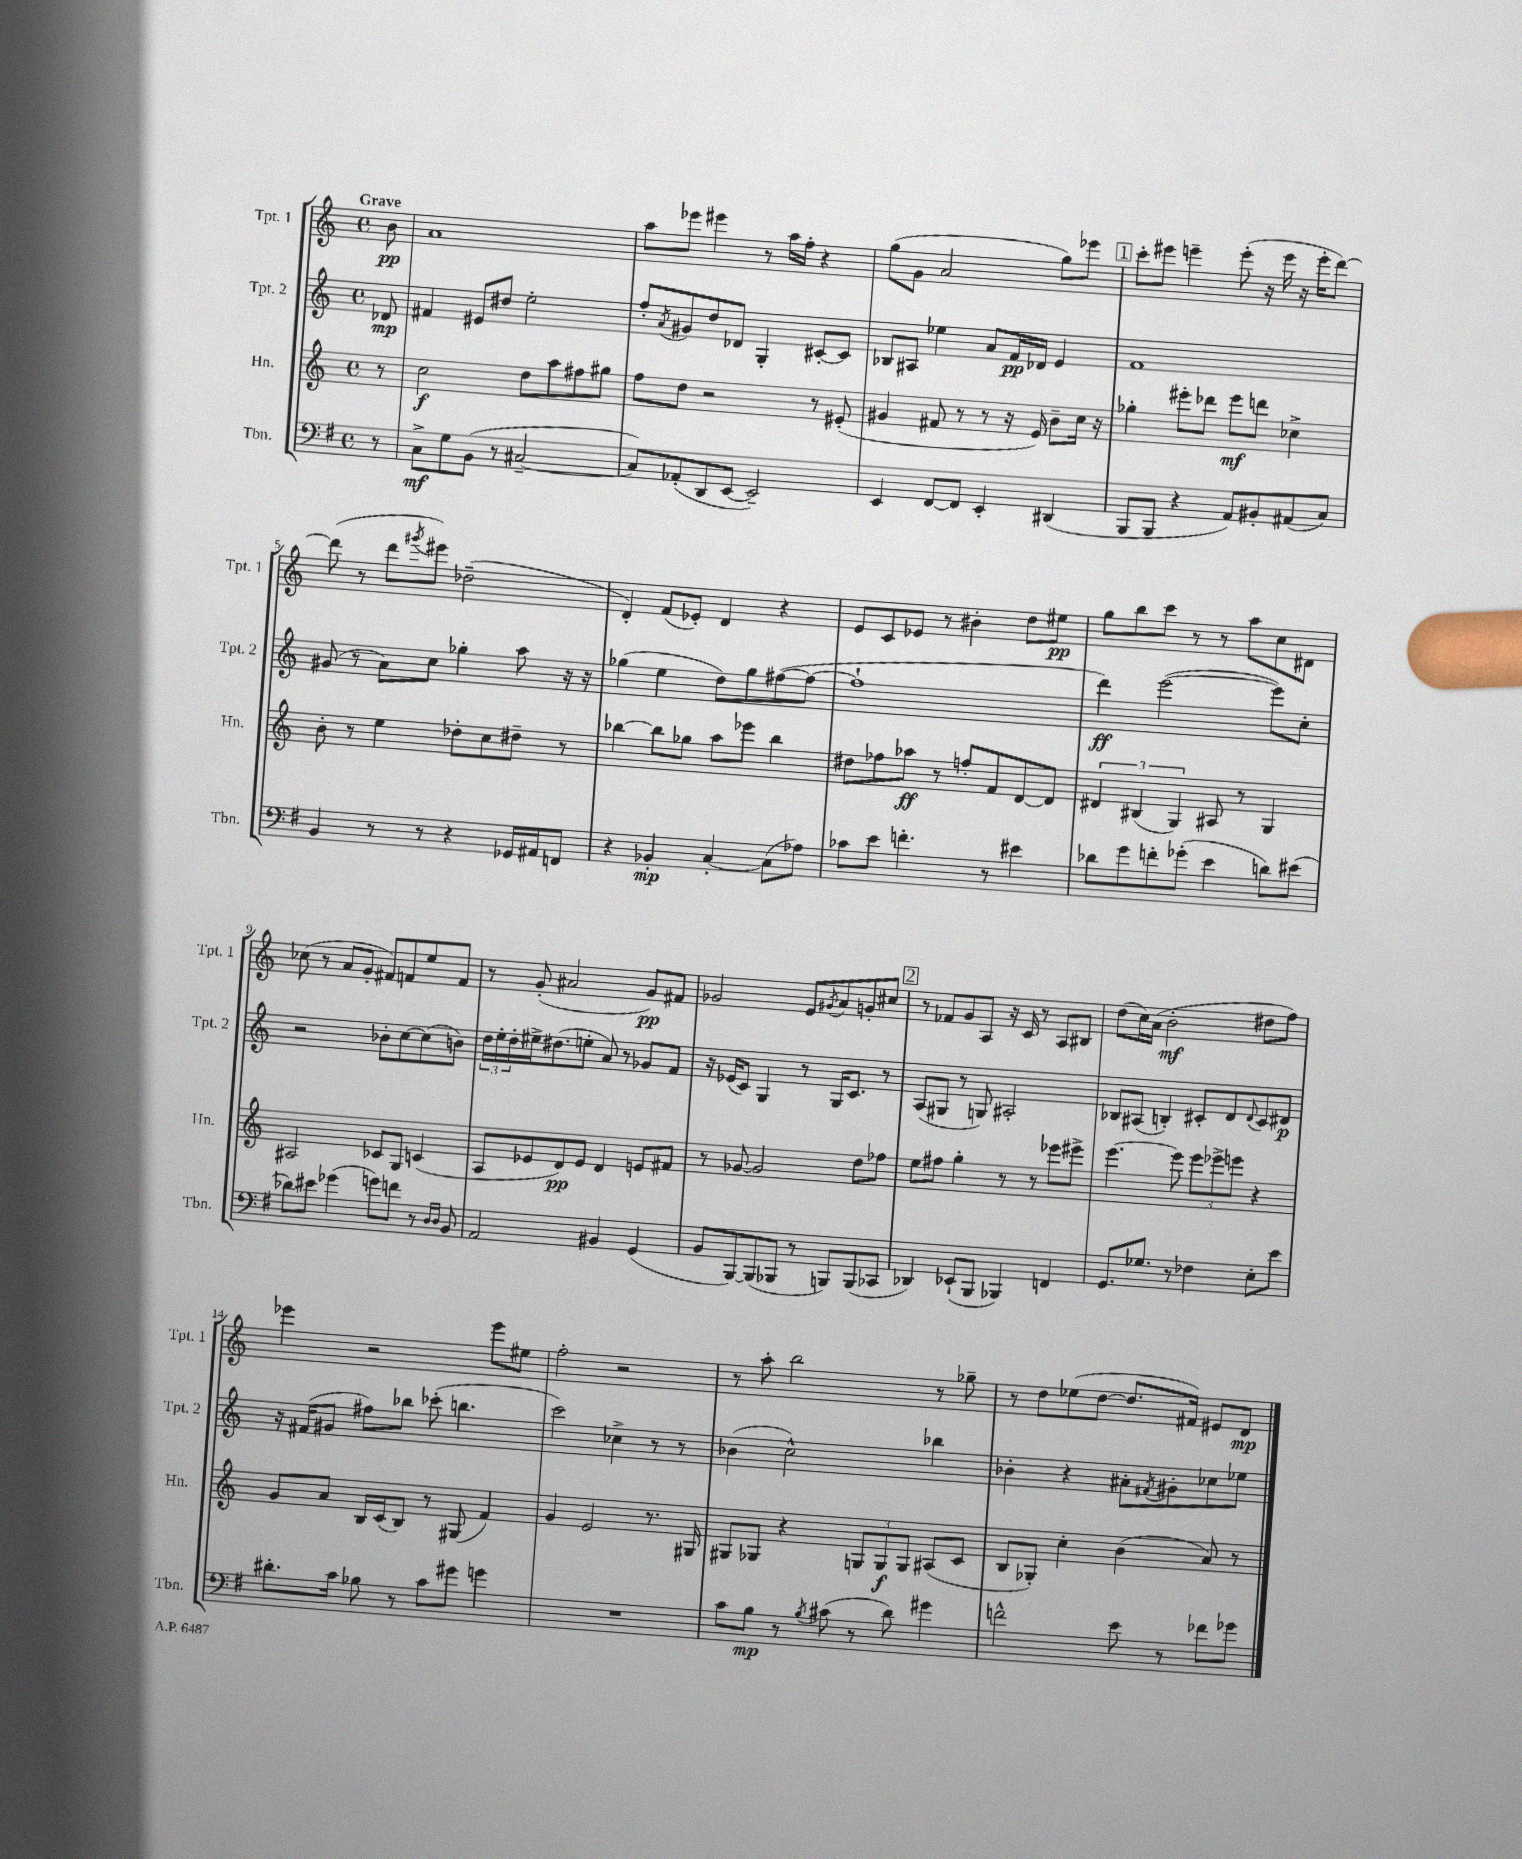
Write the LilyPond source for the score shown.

<<
\new StaffGroup <<
\new Staff = "s0" \with { instrumentName = "Tpt. 1" shortInstrumentName = "Tpt. 1" } {
    \clef treble \key c \major \defaultTimeSignature \time 4/4 \partial 8 \tempo "Grave"
    b'8\pp |
    a'1 |
    a''8 ees'''8 eis'''4 r8 a''16 f''16-. r4 |
    g''8( g'8 a'2 g''8) ees'''8 |
    \mark \markup { \box "1" } c'''8-. eis'''8 e'''4-- e'''8-.( r16 e'''16 r16 e'''16-. d'''8~) |
    d'''8( r8 d'''8 \acciaccatura { gis'''8 } eis'''8) des''2--( |
    d'4-.) f'8( ees'8-.) d'4 r4 |
    e'8 c'8 ees'8 r8 bis'4-. d''8 eis''8\pp |
    g''8 b''8 c'''8 r8 r8 a''8 c''8 dis'8 |
    ces''8( r8 a'8 g'8-. fis'8) f'8 e''8 f'8 |
    r8 g'8-.( ais'2 g'8\pp) fis'8 |
    ges'2 e'8 \acciaccatura { gis'8 } a'8 g'8-. cis''8 |
    \mark \markup { \box "2" } r8 fes'8 g'8 a8 r16 c'16 r8 a8 bis8 |
    d''8( c''16) a'16( b'2-.\mf dis''8 f''8) |
    ees'''4 r2 ees'''8 eis''8 |
    f''2-. r2 |
    r8 a''8-. b''2 r8 ges''8-- |
    r8 d''8 ees''8( d''8~ d''8. fis'16) eis'8 d'8\mp \bar "|." |
}
\new Staff = "s1" \with { instrumentName = "Tpt. 2" shortInstrumentName = "Tpt. 2" } {
    \clef treble \key c \major \defaultTimeSignature \time 4/4 \partial 8
    des'8\mp |
    fis'4 eis'8 dis''8 e''2-. |
    f''8-. \acciaccatura { a'8 } gis'8 d''8 des'8 g4-. cis'8~-. cis'8 |
    bes8 ais8 ees''4 a'8 f'16\pp des'16 e'4 |
    \mark \markup { \box "1" } f'1 |
    gis'8( r8 a'8) c''8 ges''4-. a''8 r16 r16 |
    ges''4( e''4 d''8) ges''8 fis''8~( fis''8~ |
    fis''1-! |
    d'''4\ff) e'''2~( e'''8) c''8-. |
    r2 bes'8-. c''8~ c''8( b'8) |
    \tuplet 3/2 { d''16 e''16-. d''16-. } eis''16-> dis''8.( e''8-. a'8) r8 ges'8 f'8 |
    r16 ees'16( c'8) g4 r8 g16 c'8. r8 |
    \mark \markup { \box "2" } a8( gis8 r8 g8) ais2-. |
    bes8 ais8( b4-.) cis'8-. d'8 \appoggiatura { d'8 } cis'8 dis'8\p |
    r16 fis'16( gis'8 fis''8) bes''8 ces'''8-.( b''4. |
    c'''2) ces''4-> r8 r8 |
    bes'4( c''2-^) bes''4 |
    bes'4-. r4 ais'8-. \acciaccatura { fis'8 } gis'8-. ces''8 ees''8 \bar "|." |
}
\new Staff = "s2" \with { instrumentName = "Hn." shortInstrumentName = "Hn." } {
    \clef treble \key c \major \defaultTimeSignature \time 4/4 \partial 8
    r8 |
    c''2\f d''8 a''8 fis''8 gis''8 |
    f''8 d''8 r2 r8 eis'8-.( |
    gis'4 fis'8 r8 r8 r16 e'16) b'8-- c''16 r16 |
    \mark \markup { \box "1" } ges''4-. eis'''8-. des'''8 eis'''8\mf d'''8 ces''4-> |
    b'8-. r8 e''4 des''8-. c''8 dis''8-- r8 |
    bes''4~ bes''8 ges''8 a''8 ees'''8 bes''4 |
    dis''8 fes''8 aes''8\ff r8 f''8-. f'8 d'8~ d'8 |
    \tuplet 3/2 { dis'4 bis4( g4) } ais8 r8 g4 |
    ais2 ces'8 g8 c'4( |
    a8 ees'8 d'8\pp) ees'8 d'4 e'8 fis'8 |
    r8 ges'8~ ges'2 d''8 fes''8 |
    \mark \markup { \box "2" } e''8 fis''8 g''4-. r8 r8 ees'''8 eis'''8-> |
    e'''4.~ e'''8 \tuplet 3/2 { e'''8 ees'''8-> e'''8 } r4 |
    g'8 a'8 b16 c'16( b8) r8 gis8( f'4) |
    g'4 e'2 r8. gis16 |
    gis8 ges8 r4 \tuplet 3/2 { g8 g8\f g8 } ais8( c'8 |
    b8 ges8-.) c''4-. b'4( a'8) r8 \bar "|." |
}
\new Staff = "s3" \with { instrumentName = "Tbn." shortInstrumentName = "Tbn." } {
    \clef bass \key g \major \defaultTimeSignature \time 4/4 \partial 8
    r8 |
    c8->\mf g8 b,8( r8 cis2~-- |
    cis8) aes,8-.( d,8 e,8~ e,2--) |
    e,4 fis,8~ fis,8 e,4-. dis,4( |
    \mark \markup { \box "1" } b,,8 b,,8 r4 a,8) bis,8-. ais,8( c8) |
    b,4 r8 r8 r4 ges,16 ais,16 f,8 |
    r4 bes,4-.\mp c4~-. c8( aes8) |
    ces'8 e'8 f'4.-. r8 eis'4 |
    des'8 g'8 f'8-. ges'8-.( e'4 d'8) eis'8( |
    des'8) eis'8 ges'4( g'8) f'8 r8 \grace { d16 d16 } b,8 |
    a,2 bis,4 g,4( |
    b,8 b,,8~) b,,8( bes,,8 r8 b,,8) b,,8( ces,8 |
    \mark \markup { \box "2" } des,4) ees,8-!( b,,8 bes,,4) f,4 |
    g,8. ges8. r8 fes4 e8-. e'8 |
    dis'8.-. c'16 bes8 r8 c'8 gis'8 g'4 |
    R1 |
    c'8 b8\mp r8 \acciaccatura { b8 } cis'8( r8 d'8) gis'4 |
    f'2-^ e'8 r8 fes'8 ges'8 \bar "|." |
}
>>
>>
